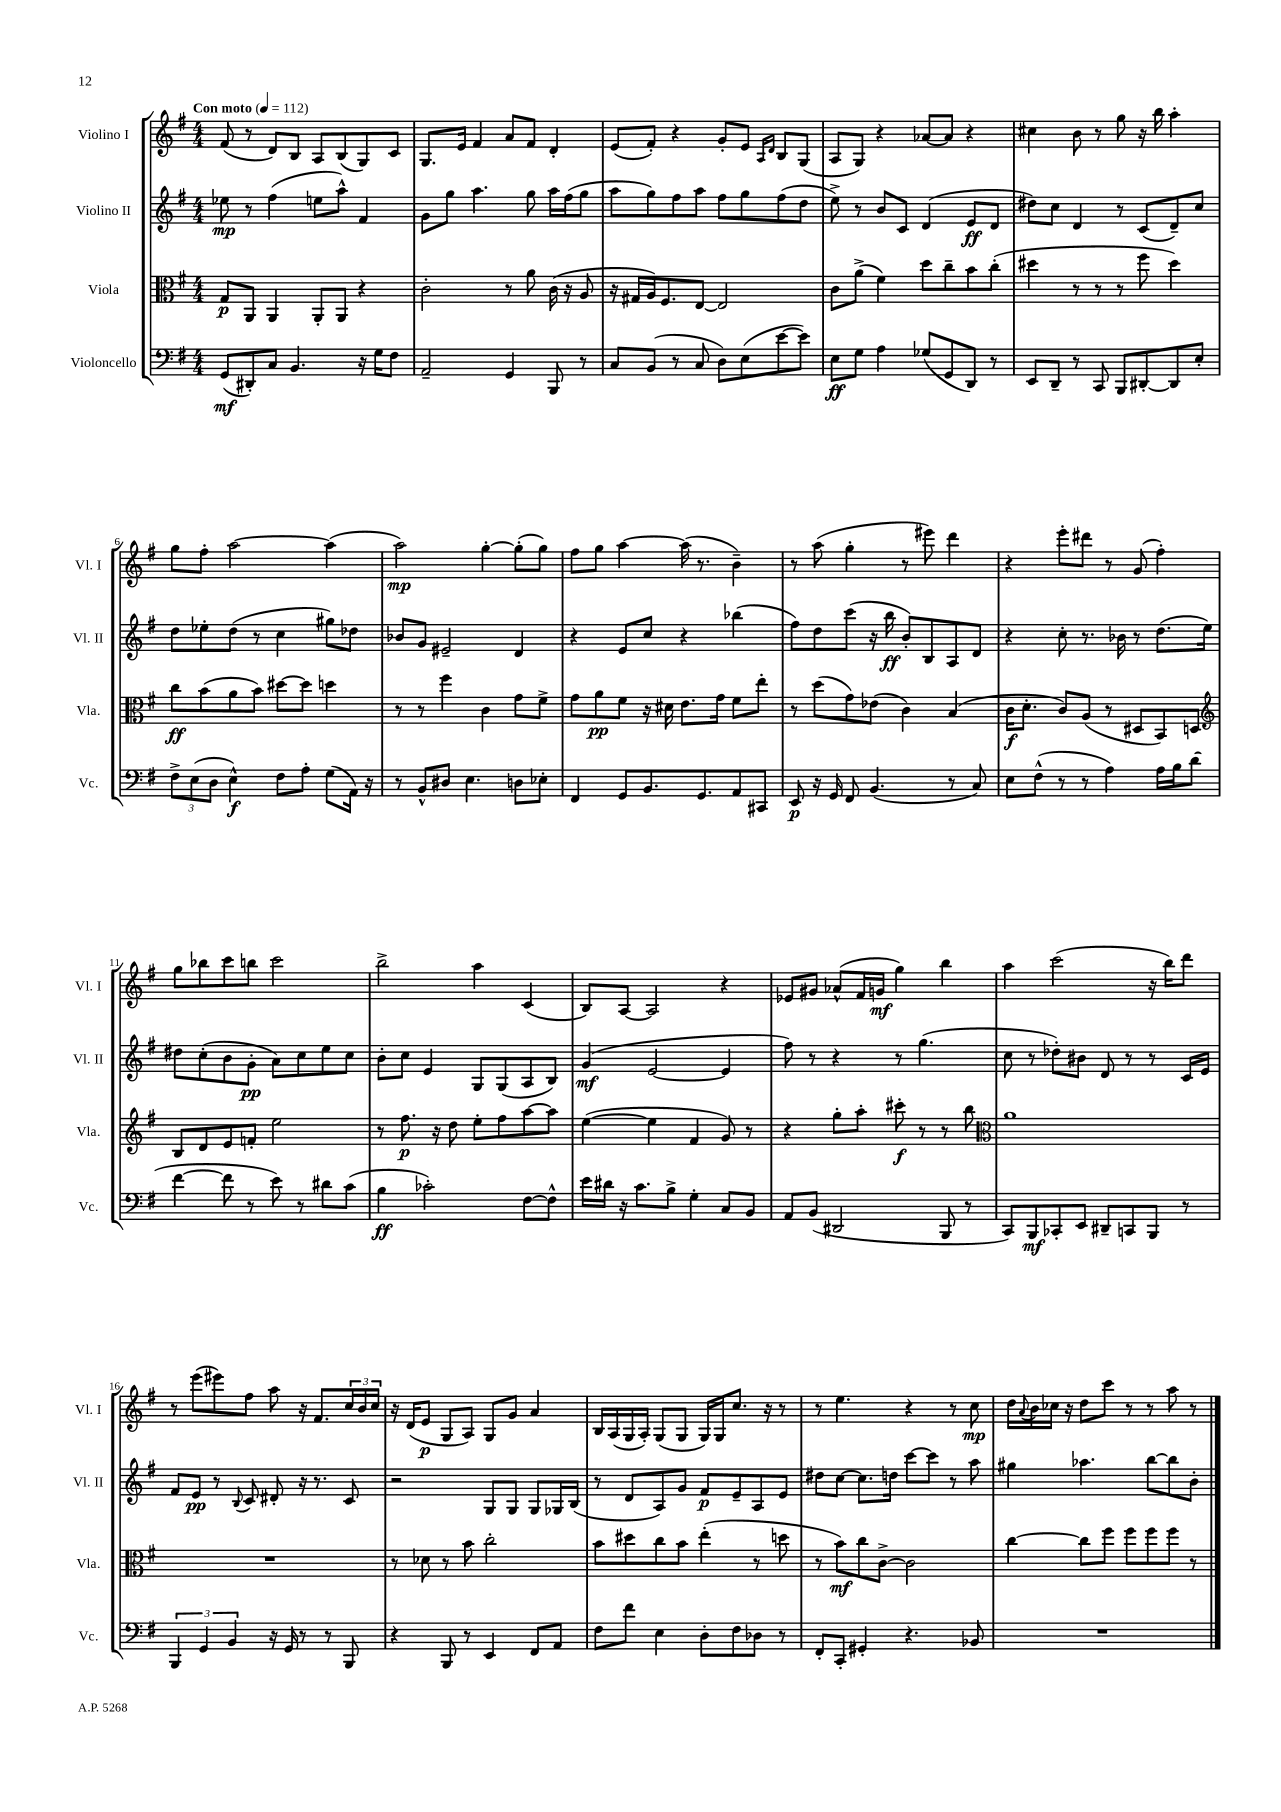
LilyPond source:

<<
\new StaffGroup <<
\new Staff = "s0" \with { instrumentName = "Violino I" shortInstrumentName = "Vl. I" } {
    \clef treble \key g \major \numericTimeSignature \time 4/4 \tempo "Con moto" 4 = 112
    fis'8( r8 d'8) b8 a8 b8( g8) c'8 |
    g8. e'16 fis'4 a'8 fis'8 d'4-. |
    e'8( fis'8-.) r4 g'8-. e'8 \grace { a16 d'16 } b8 g8( |
    a8 g8) r4 aes'8~ aes'8 r4 |
    cis''4 b'8 r8 g''8 r16 b''16 a''4-. |
    g''8 fis''8-. a''2~ a''4( |
    a''2\mp) g''4~-. g''8-.( g''8) |
    fis''8 g''8 a''4~ a''16( r8. b'4--) |
    r8 a''8( g''4-. r8 eis'''8) d'''4 |
    r4 e'''8-. dis'''8 r8 g'8( fis''4-.) |
    g''8 bes''8 c'''8 b''8 c'''2 |
    b''2-> a''4 c'4( |
    b8) a8~ a2 r4 |
    ees'8 gis'8 aes'8-^( fis'16 g'16\mf g''4) b''4 |
    a''4 c'''2( r16 b''16) d'''8 |
    r8 e'''8( eis'''8) fis''8 a''8 r16 fis'8. \tuplet 3/2 { c''16 b'16 c''16 } |
    r16 d'16( e'8\p g8 a8) g8 g'8 a'4 |
    b16 a16( g16 a16-.) g8( g8 g16) g16 c''8. r16 r8 |
    r8 e''4. r4 r8 c''8\mp |
    d''16 \appoggiatura { a'8 } b'16 ces''16 r16 d''8 c'''8 r8 r8 a''8 r8 \bar "|." |
}
\new Staff = "s1" \with { instrumentName = "Violino II" shortInstrumentName = "Vl. II" } {
    \clef treble \key g \major \numericTimeSignature \time 4/4
    ees''8\mp r8 fis''4( e''8 a''8-^) fis'4 |
    g'8 g''8 a''4. g''8 a''16 fis''16( g''8 |
    a''8 g''8) fis''8 a''8 fis''8 g''8 fis''8( d''8 |
    e''8->) r8 b'8 c'8 d'4( e'8\ff d'8 |
    dis''8) c''8 d'4 r8 c'8( d'8--) c''8 |
    d''8 ees''8-. d''8( r8 c''4 gis''8) des''8 |
    bes'8 g'8 eis'2-- d'4 |
    r4 e'8 c''8 r4 bes''4( |
    fis''8) d''8 c'''8( r16 b''16\ff b'8-.) b8 a8 d'8 |
    r4 c''8-. r8. bes'16 r8 d''8.( e''16) |
    dis''8 c''8-.( b'8 g'8-.\pp a'8) c''8 e''8 c''8 |
    b'8-. c''8 e'4 g8 g8( a8 b8) |
    g'4\mf( e'2~ e'4 |
    fis''8) r8 r4 r8 g''4.( |
    c''8 r8 des''8-.) bis'8 d'8 r8 r8 c'16 e'16 |
    fis'8 e'8\pp r8 \appoggiatura { b8 } c'8 dis'8-. r16 r8. c'8 |
    r2 g8 g8 g8 ges16 b16( |
    r8 d'8 a8) g'8 fis'8\p e'8-- a8 e'8 |
    dis''8 c''8~ c''8. d''16 c'''8~ c'''8 r8 a''8 |
    gis''4 aes''4. b''8~ b''8 b'8-. \bar "|." |
}
\new Staff = "s2" \with { instrumentName = "Viola" shortInstrumentName = "Vla." } {
    \clef alto \key g \major \numericTimeSignature \time 4/4
    g8\p a,8 a,4 a,8-. a,8 r4 |
    c'2-. r8 a'8 c'16( r16 a8 |
    r16 gis16 a16) fis8. e8~ e2 |
    c'8 a'8->( fis'4) d''8 c''8-- b'8 c''8-.( |
    dis''4 r8 r8 r8 fis''8 dis''4) |
    c''8\ff b'8( a'8 b'8) dis''8~ dis''8 d''4 |
    r8 r8 fis''4 c'4 g'8 fis'8-> |
    g'8 a'8\pp fis'8 r16 dis'16 e'8. g'16 fis'8 e''8-. |
    r8 d''8( g'8) ees'8( c'4) b4( |
    c'16\f d'8.-. c'8) a8( r8 dis8 b,8) d8 |
    \clef treble b8 d'8 e'8 f'8-. e''2 |
    r8 fis''8.\p r16 d''8 e''8-. fis''8 a''8~ a''8 |
    e''4~( e''4 fis'4 g'8) r8 |
    r4 g''8-. a''8-. cis'''8-.\f r8 r8 b''8 |
    \clef alto a'1 |
    R1 |
    r8 des'8 r8 b'8 c''2-. |
    b'8 dis''8 c''8 b'8 e''4-.( r8 d''8 |
    r8 b'8\mf) c''8 c'8~-> c'2 |
    c''4~ c''8 fis''8 fis''8 fis''8 fis''8 r8 \bar "|." |
}
\new Staff = "s3" \with { instrumentName = "Violoncello" shortInstrumentName = "Vc." } {
    \clef bass \key g \major \numericTimeSignature \time 4/4
    g,8\mf( dis,8-.) c8 b,4. r16 g16 fis8 |
    a,2-- g,4 b,,8 r8 |
    c8 b,8( r8 c8 d8) e8( e'8~ e'8) |
    e8\ff g8 a4 ges8( g,8 d,8) r8 |
    e,8 d,8-- r8 c,8 b,,8 dis,8~-. dis,8 e8-. |
    \tuplet 3/2 { fis8-> e8( d8 } e4-^\f) fis8 a8-. g8( a,16) r16 |
    r8 b,8-^ dis8 e4. d8 ees8-. |
    fis,4 g,8 b,8. g,8. a,8 cis,8 |
    e,8\p r16 g,16 fis,8 b,4.( r8 c8) |
    e8 fis8-^( r8 r8 a4) a16 b16 d'8( |
    fis'4~ fis'8 r8 e'8) r8 dis'8 c'8( |
    b4\ff ces'2-.) fis8~ fis8-^ |
    e'16 dis'16 r16 c'8. b8-> g4-. c8 b,8 |
    a,8 b,8( dis,2 b,,8 r8 |
    c,8) b,,8\mf ces,8-. e,8 dis,8-- c,8 b,,8 r8 |
    \tuplet 3/2 { b,,4 g,4 b,4 } r16 g,16 r8 r8 b,,8 |
    r4 b,,8 r8 e,4 fis,8 a,8 |
    fis8 fis'8 e4 d8-. fis8 des8 r8 |
    fis,8-. c,8-. gis,4-. r4. bes,8 |
    R1 \bar "|." |
}
>>
>>
